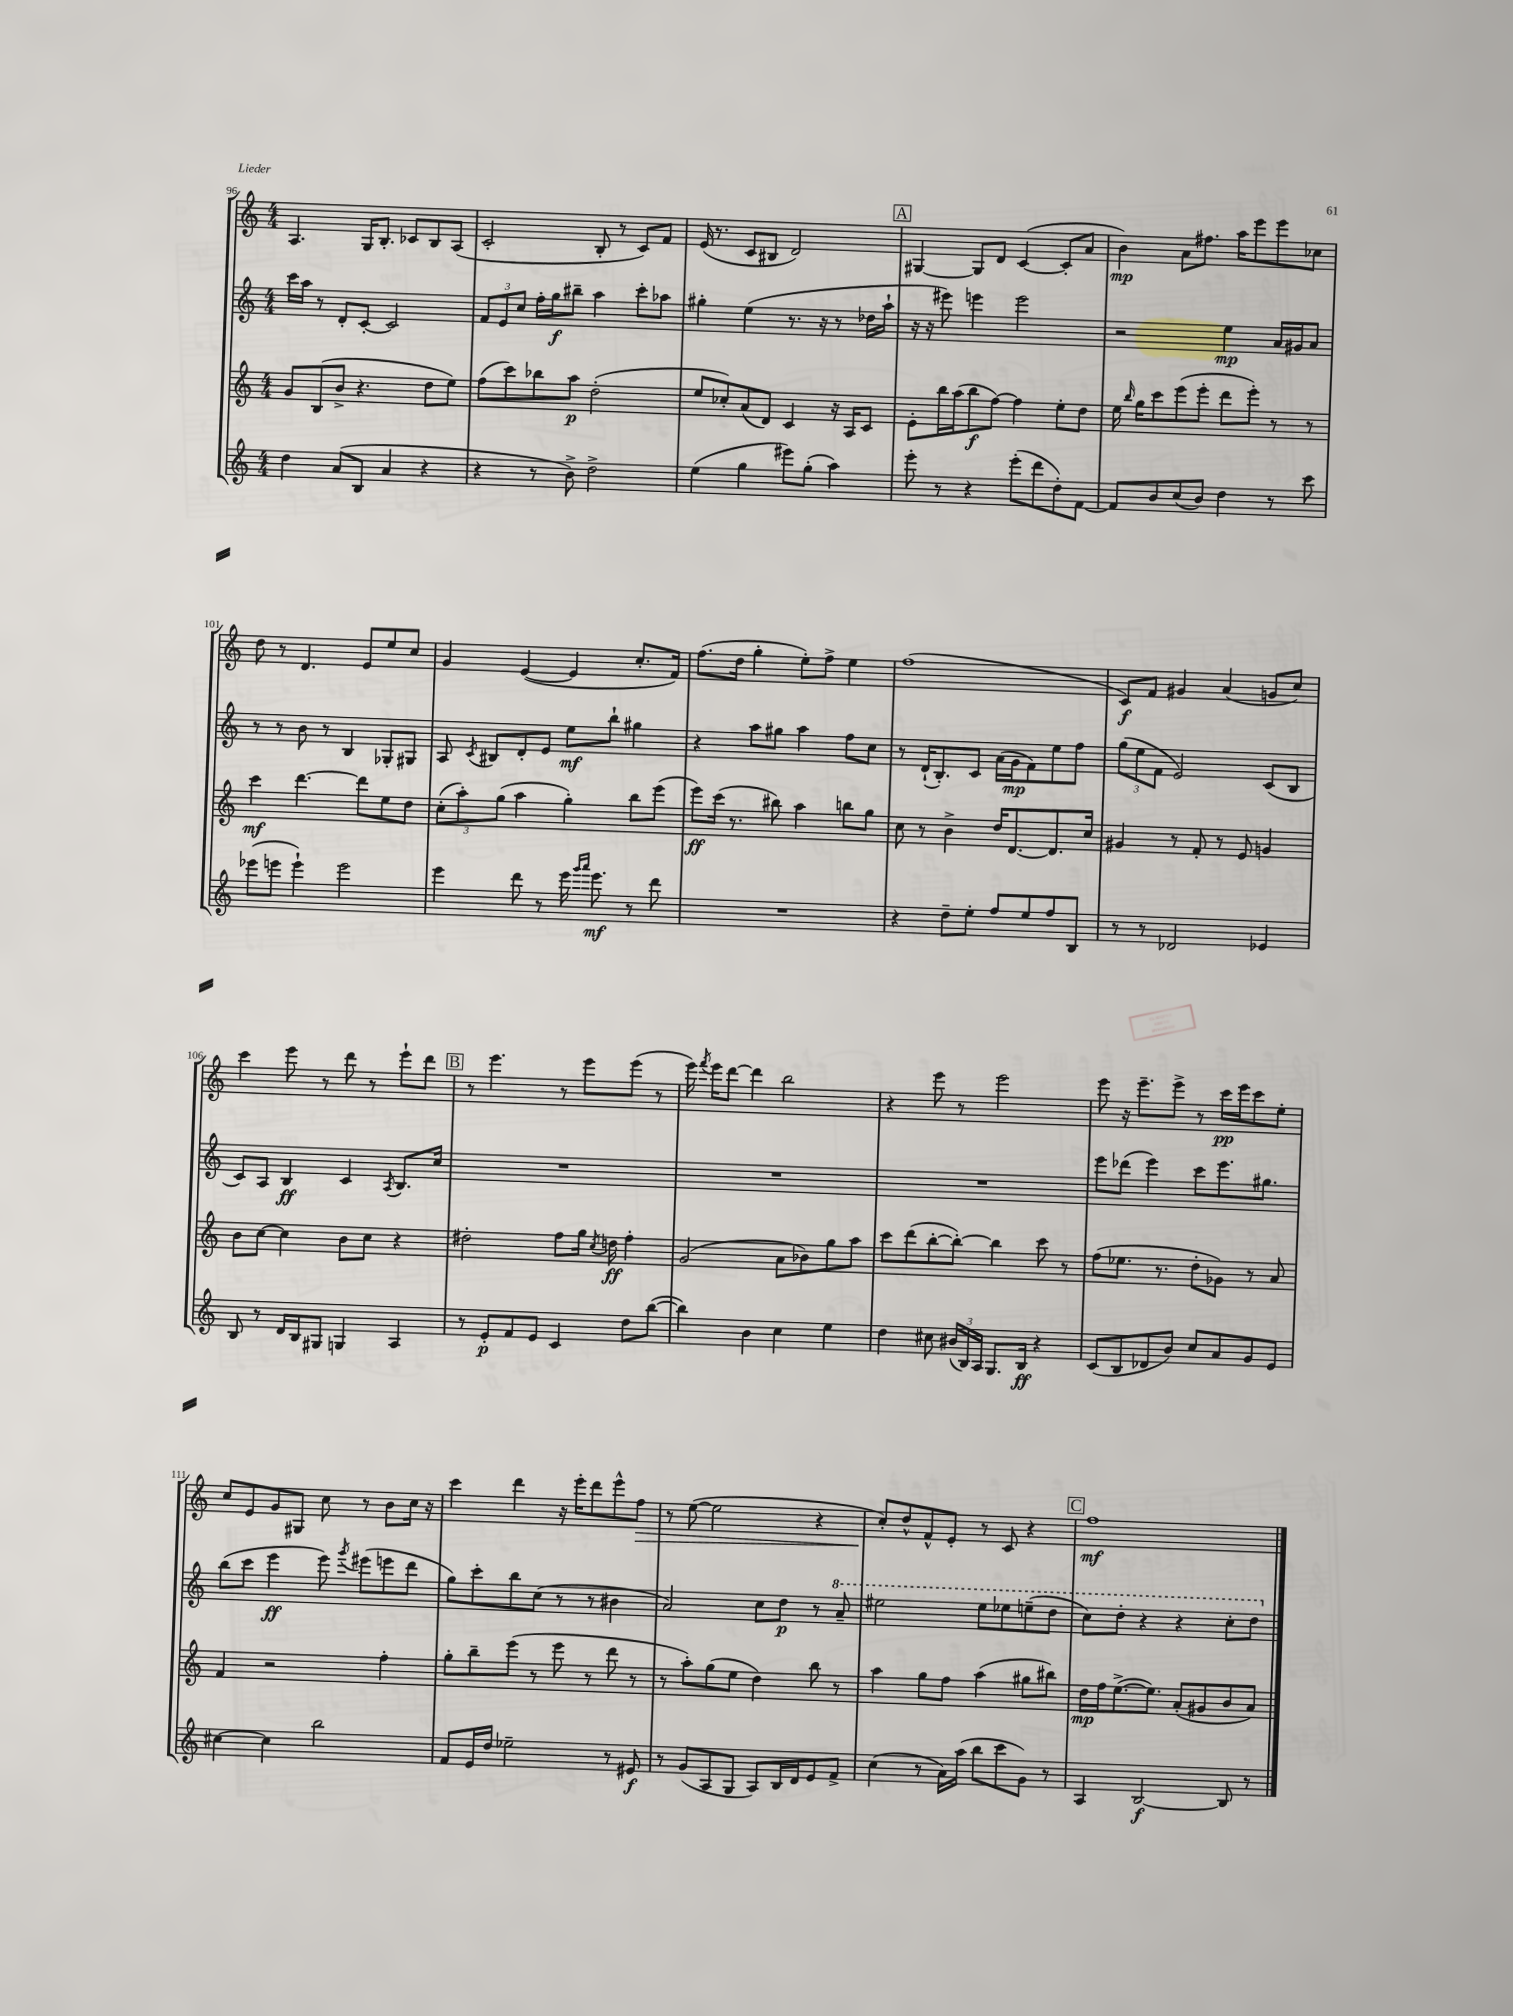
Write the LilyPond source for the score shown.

<<
\new StaffGroup <<
\new Staff = "s0" {
    \clef treble \key c \major \numericTimeSignature \time 4/4
    \autoBeamOff a4. g16[ b8.]-. ces'8[ b8 a8]( |
    c'2-. b8-. r8 c'8[) f'8] |
    e'16( r8. c'8[ bis8] d'2) |
    \mark \markup { \box "A" } gis4~ gis8[ d'8] c'4~( c'8[-. a'8] |
    b'4\mp) a'8[ fis''8.] a''16[ e'''8 e'''8 ces''8] |
    d''8 r8 d'4. e'8[ e''8 c''8] |
    g'4 e'4~( e'4 c''8.[-. f'16]) |
    f''8.[( d''16] g''4-. e''8[-.) f''8]-> e''4 |
    f''1( |
    c'8[\f) f'8] gis'4 a'4( g'8[ c''8]) |
    c'''4 e'''8 r8 d'''8 r8 e'''8[-! d'''8] |
    \mark \markup { \box "B" } r8 e'''4. r8 e'''8[ e'''8]( r8 |
    e'''16) \acciaccatura { f'''8 } e'''16[ d'''8]~ d'''4 b''2 |
    r4 e'''8 r8 e'''2 |
    e'''8 r16 e'''8.[-- e'''8]-> r8 c'''16[\pp e'''16 c'''8 e''8]-. |
    c''8[ e'8 g'8 gis8] c''8 r8 b'8[ c''16] r16 |
    c'''4 d'''4 r16 e'''16[-. d'''8 e'''8-^ f''8]\> |
    r8 e''8~( e''2 r4 |
    c''8[-.\!) d''8-^ f'8-^ e'8]-. r8 c'8 r4 |
    \mark \markup { \box "C" } f''1\mf \bar "|." |
}
\new Staff = "s1" {
    \clef treble \key c \major \numericTimeSignature \time 4/4
    \autoBeamOff c'''16[ a''16] r8 d'8[-. c'8]~-. c'2 |
    \tuplet 3/2 { f'8[ e'8 c''8] } f''16[-. g''16\f bis''8]-- a''4 c'''8[-. aes''8] |
    gis''4-. e''4( r8. r16 r8 des''16[ a''16]-! |
    \mark \markup { \box "A" } r16 r16 eis'''8) e'''4 e'''2 |
    r2 e''4\mp a'16[ gis'16 a'8] |
    r8 r8 b'8 r8 b4 ges8[-. gis8] |
    a8 \acciaccatura { c'8 } bis8[ d'8-. e'8] e''8[\mf b''8]-! gis''4 |
    r4 a''8[ gis''8] a''4 f''8[ c''8] |
    r8 d'16[-!( b8.-.) c'8] a'16[( g'16\mp f'8) e''8 f''8] |
    \tuplet 3/2 { g''8[( e''8 f'8] } e'2) c'8[( b8] |
    c'8[) a8] b4\ff c'4 \acciaccatura { a8 } b8.[ c''16] |
    \mark \markup { \box "B" } R1 |
    R1 |
    R1 |
    e'''8[ des'''8]( e'''4) c'''8[ e'''8. gis''8.] |
    b''8[( c'''8] e'''4\ff e'''8) \acciaccatura { g'''8 } eis'''8[( e'''8 d'''8] |
    g''8[) c'''8-. b''8 c''8]( r8 r8 bis'4 |
    a'2) c''8[ d''8]\p r8 \ottava #1 a''8-- |
    eis'''2 eis'''8[ ees'''8 e'''8--( d'''8] |
    \mark \markup { \box "C" } c'''8[) d'''8]-. r4 r4 c'''8[-. d'''8] \ottava #0 \bar "|." |
}
\new Staff = "s2" {
    \clef treble \key c \major \numericTimeSignature \time 4/4
    \autoBeamOff g'8[ b8( b'8]-> r4. d''8[ e''8]) |
    f''8[( c'''8) bes''8 a''8]\p d''2-.( |
    e''8[ ces''8-.) a'8( d'8]) c'4 r16 a16[ c'8] |
    \mark \markup { \box "A" } e'8[-. b''16 a''16( b''8\f f''8]~) f''4 e''8[-. d''8] |
    e''16 \grace { b''16 } g''16[ c'''8 e'''8( e'''8]-. d'''8[ e'''8]-.) r8 r8 |
    c'''4\mf d'''4.~ d'''8[ e''8 d''8] |
    \tuplet 3/2 { c''8[-.( a''8-.) g''8]( } a''4 g''4-.) b''8[ e'''8]( |
    e'''8[\ff) c'''16]( r8. bis''8) a''4 b''8[ g''8] |
    c''8 r8 b'4-> d''16[ d'8.~ d'8. c''16] |
    gis'4 r8 f'8-. r8 e'8 g'4 |
    b'8[ c''8]~ c''4 b'8[ c''8] r4 |
    \mark \markup { \box "B" } dis''2-. f''8[ g''16] \acciaccatura { c''8 } d''16\ff f''4-. |
    g'2( a'8[ bes'8) g''8 a''8] |
    c'''8[ d'''8( b''8~-. b''8]~-.) b''4 c'''8 r8 |
    f''8[( ees''8.] r8. d''8[-. ges'8]) r8 a'8 |
    f'4 r2 f''4-. |
    g''8[-. b''8-- e'''8]( r8 e'''8 r8 d'''8 r8 |
    r8 a''8[-.) g''8( e''8] d''4) b''8 r8 |
    a''4 g''8[ f''8] a''4( gis''8[ bis''8]) |
    \mark \markup { \box "C" } d''16[\mp f''16 e''8.~->( e''8.]) a'8[-.( gis'8 b'8 a'8]) \bar "|." |
}
\new Staff = "s3" {
    \clef treble \key c \major \numericTimeSignature \time 4/4
    \autoBeamOff d''4 a'8[( b8] a'4 r4 |
    r4 r8 b'8->) d''2-> |
    e''4( g''4 eis'''8[) g''8]-.( a''4) |
    \mark \markup { \box "A" } e'''8-. r8 r4 e'''8[-.( d'''8 d''8-.) f'8]~ |
    f'8[ b'8 c''8( b'8]) d''4 r8 c'''8 |
    ees'''8[( e'''8] e'''4-!) e'''2 |
    e'''4 d'''8 r8 e'''16 \grace { g'''16[ a'''16] } e'''8.\mf r8 d'''8 |
    R1 |
    r4 d''8[-- e''8]-. f''8[ e''8 f''8 b8] |
    r8 r8 des'2 ees'4 |
    b8 r8 d'16[ b16 gis8] g4 a4 |
    \mark \markup { \box "B" } r8 e'8[-.\p f'8 e'8] c'4 d''8[ b''8]~( |
    b''4) b'4 c''4 e''4 |
    d''4 cis''8 \tuplet 3/2 { bis'16[( b16) a16] } g8.[ b16]\ff r4 |
    c'8[( b8 des'8 b'8]) c''8[ a'8 g'8 e'8] |
    cis''4~ cis''4 b''2 |
    f'8[ e'16 d''16] ees''2-- r8 eis'8\f |
    r8 g'8[( a8 g8] a8[) b16 d'16 e'8 f'8]-> |
    c''4( r8 a'16[) a''16]( b''8[ c'''8 g'8]) r8 |
    \mark \markup { \box "C" } a4 b2~\f b8 r8 \bar "|." |
}
>>
>>
\layout { \context { \Score currentBarNumber = #96 } }
